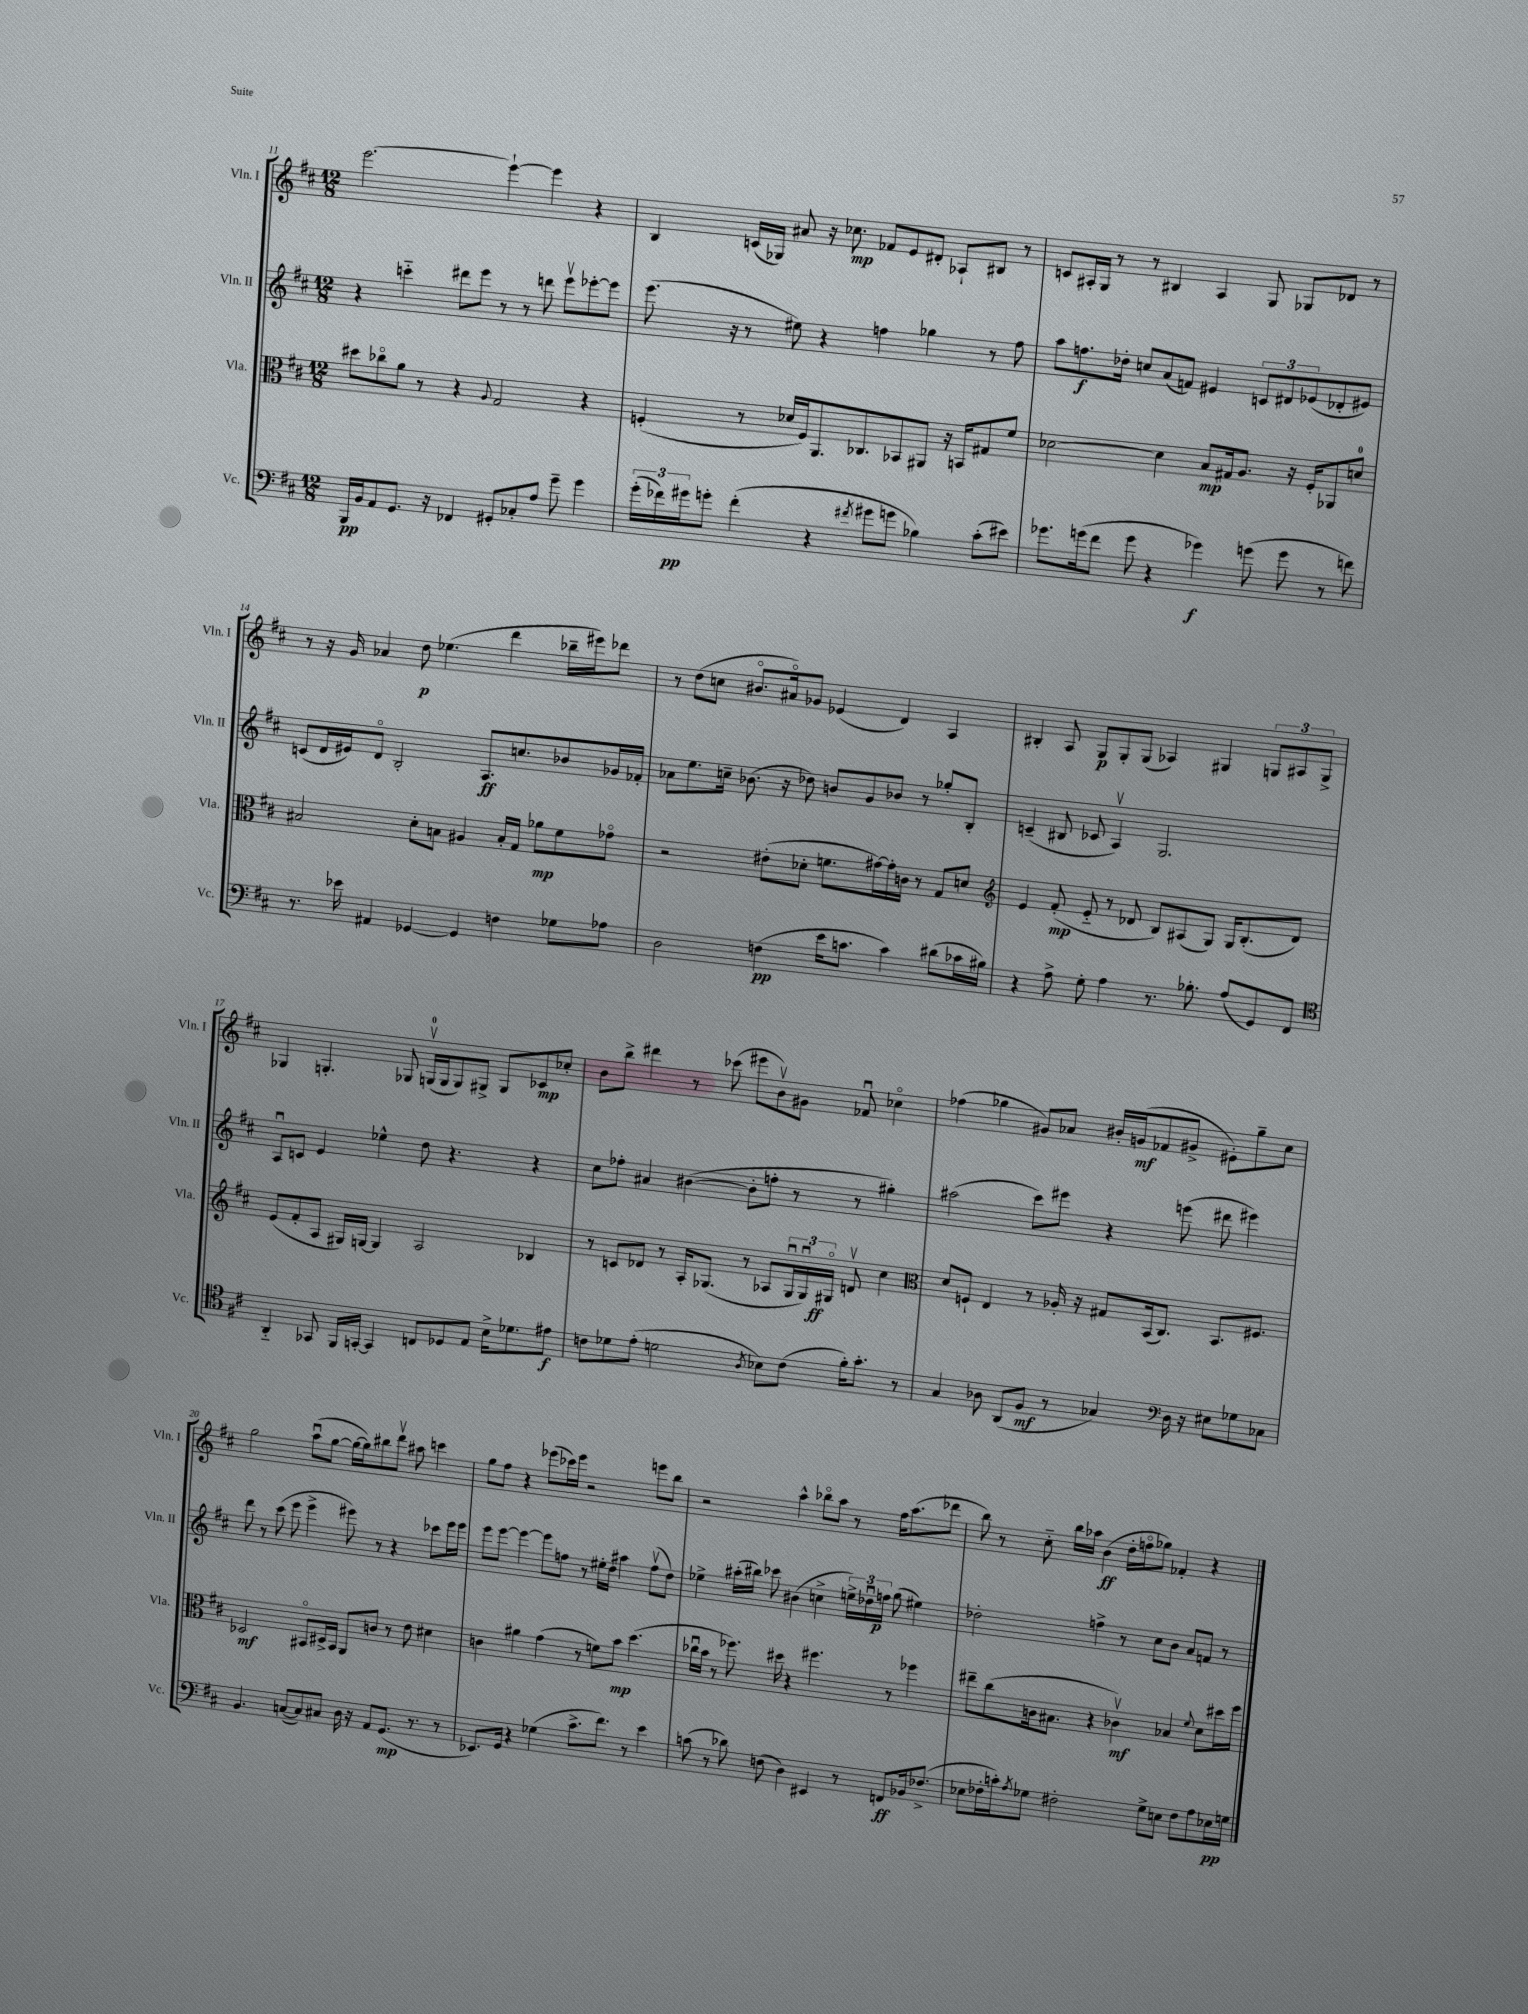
<<
\new StaffGroup <<
\new Staff = "s0" \with { instrumentName = "Vln. I" shortInstrumentName = "Vln. I" } {
    \clef treble \key d \major \numericTimeSignature \time 12/8
    e'''2.~ e'''4~-! e'''4 r4 |
    b4 c'16( ges16) ais'8 r16 ces''8.\mp fes'8 e'8 dis'8-. aes8-! bis8 r8 |
    c'8 ais16-. g16 r8 r8 bis4 ais4 g8 ges8 des'8 r8 |
    r8 r16 g'16 aes'4 d''8\p ees''4.( d'''4 bes''16-- eis'''16) des'''8 |
    r8 d''8( c''8 bis'8.\flageolet ais'16\flageolet) ges'8 ees'4( d'4) a4 |
    bis4-. a8 g8\p g8-. g8( aes4) gis4 \tuplet 3/2 { g8 ais8 g8-> } |
    ges4 g4.-. ges8 g16-0\upbow( g16 g8) gis8-> gis8 ces'8\mp ces''8-. |
    b'8 b''8-> dis'''4 r8 ces'''8( eis'''8 b'8\upbow) gis'8 fes'8\downbow ces''4\flageolet |
    fes''4( ges''4 gis'8) aes'8 bis'16-. g'16\mf( fes'8 gis'8-> eis'8-.) ges''8-- cis''8 |
    g''2 a''8\downbow( g''8~ g''16~ g''16) bis''8 d'''8\upbow ais''8 c'''4 |
    g''8 fis''8 r4 ees'''8( ces'''16) ees'''16 r2 e'''8 b''8 |
    r2 a''4-^ bes''8\flageolet a''8 r8 fis''16 a''8.( des'''8 |
    b''8) r8 cis''8-_ b''16 aes''16 b'4\ff( d''16-. f''16\flageolet ges''8) fes'4-. r4 \bar "|." |
}
\new Staff = "s1" \with { instrumentName = "Vln. II" shortInstrumentName = "Vln. II" } {
    \clef treble \key d \major \numericTimeSignature \time 12/8
    r4 c'''4-_ dis'''8 e'''8 r8 r8 d'''8 e'''8\upbow ees'''8~-. ees'''8 |
    e'''8.( r16 r8 eis''8) r4 f''4 ges''4 r8 f''8 |
    a''8 f''8.\f des''16-. c''8 a'8( f'8) eis'4 \tuplet 3/2 { c'8 dis'8 ees'8( } des'8-. eis'8) |
    c'8( d'16 eis'16) d'8\flageolet b2-. a8.\ff c''8. bes'8 ges'16 fes'16-. |
    aes'8 e''8. c''16-- bes'8.( r16 des''8) b'8 g'8 bes'8 r8 ges''8-. b8-. |
    c'4--( bis8 ces'8 a4\upbow) g2. |
    a8\downbow c'8 e'4 ees''4-^ d''8 r4. r4 |
    cis''8 fes''8-. ais'4 bis'4~( bis'8-. f''8-. r8 r8 gis''4-.) |
    ais''2( cis'''8) eis'''8 r4 e'''8( dis'''8 eis'''4) |
    d'''8 r8 cis'''8( e'''8 e'''4-> eis'''8) r8 r4 ces'''8 eis'''16 eis'''16 |
    e'''8 e'''8~ e'''4~ e'''8 f''8 r8 eis''16-. d''16 ais''4 f''8\upbow( d''8) |
    ees''4-> ais''16-.( bis''16) ces'''8 bis'4( c''4-> \tuplet 3/2 { e''16->) des''16\downbow f''16\p } g''8( eis''4) |
    des''2-. f''4-> r8 cis''8 b'8 a'8 f'8 r8 \bar "|." |
}
\new Staff = "s2" \with { instrumentName = "Vla." shortInstrumentName = "Vla." } {
    \clef alto \key d \major \numericTimeSignature \time 12/8
    dis''8 ces''8\flageolet a'8 r8 r4 \appoggiatura { a8 } g2 r4 |
    f4-.( r8 des'16 f16) a,8. ces8. bes,8 ais,8 r16 b,16 gis8 fis'8 |
    des'2~ des'4 b8\mp gis16 a8. r16 fis16-. aes,8 d'8-0 |
    bis2 d'8-. b8 ais4 b16-. g16 aes'8\mp fis'8 ges'8\flageolet |
    r2 eis'8-.( des'8-. f'8. gis'16~) gis'16-. c'16 r8 g8 d'8 |
    \clef treble e'4 fis'8-.\mp( e'8-_ r8 des'8 b8) ais8( g8) g16 b8.-.( des'8) |
    e'8( fis'8-. a8 gis16) g16~ g4 a2 bes4 |
    r8 c'8 des'8 r8 a16-. ges8.( r8 aes8 \tuplet 3/2 { ges16\downbow ges16\downbow) gis16\flageolet\ff } d'8\upbow cis''4 |
    \clef alto d'8 f8-! e4 r8 aes16-. r16 gis8 b,16( cis8.) b,8. fis8. |
    des2\mf bis,8\flageolet dis16-> bis,16 a,8 c'8 r8 e'8 dis'4 |
    c'4 ais'4 g'4( r8 f'8) b'8\mp d''4.( |
    ces''16\downbow b'16 r8 fes''8.) dis''16 r4 fis''4. r8 fes''4 |
    eis''8-- cis''8( c'16 bis8. r4 ces'4\upbow\mf) bes4 \appoggiatura { fis'8 } d'8 dis''16 fis''16 \bar "|." |
}
\new Staff = "s3" \with { instrumentName = "Vc." shortInstrumentName = "Vc." } {
    \clef bass \key d \major \numericTimeSignature \time 12/8
    b,,16\pp b,16 a,8 g,8. r16 fes,4 gis,8-. ces8-. a8 g'8-- g'4 |
    \tuplet 3/2 { g'16-.( fes'16) gis'16\pp } g'8-. fes'4-.( r4 \acciaccatura { fis'8 } gis'8 g'8 bes4) cis'8-.( eis'8) |
    ges'8. g'16( fis'8 g'8 r4 ges'4\f) g'8( g'8 r8 f'8) |
    r8. ees'16 ais,4 ges,4~ ges,4 f4 ges8 aes8 |
    d2 f4\pp( e'16 c'8. c'4) dis'8( ces'16 bis16) |
    r4 a8-> g8-. a4 r8. bes8.-. a8( g,8) fis,8 |
    \clef tenor a,4-_ ges,8 fis,16 g,16~-. g,4 c8 des8 e8 b16-> des'8. eis'8\f |
    c'8 des'8 e'8-.( d'2 \acciaccatura { a8 } bes8) c'8( fis'16-.) g'8.-. r8 |
    g4 aes8 a,8( fis8\mf r8 ges4) \clef bass d16 r16 eis8 ges8 ces8 |
    b,4. c8~( c8) cis8 d16 r16 a,8 g,8.\mp( r8. r8 |
    ees,8.) g,16 r4 ges4( cis'8.-> fis'8.) r8 e'4 |
    c'8( r8 des'8) f8( d4) eis,4 r8 f,8\ff bes,16 fes8.->( |
    ees8 fes16-. c'16-.) \acciaccatura { a8 } ges8 fis2-. ges8-> e8 fis8 a8 ees16\pp g16 \bar "|." |
}
>>
>>
\layout { \context { \Score currentBarNumber = #11 } }
